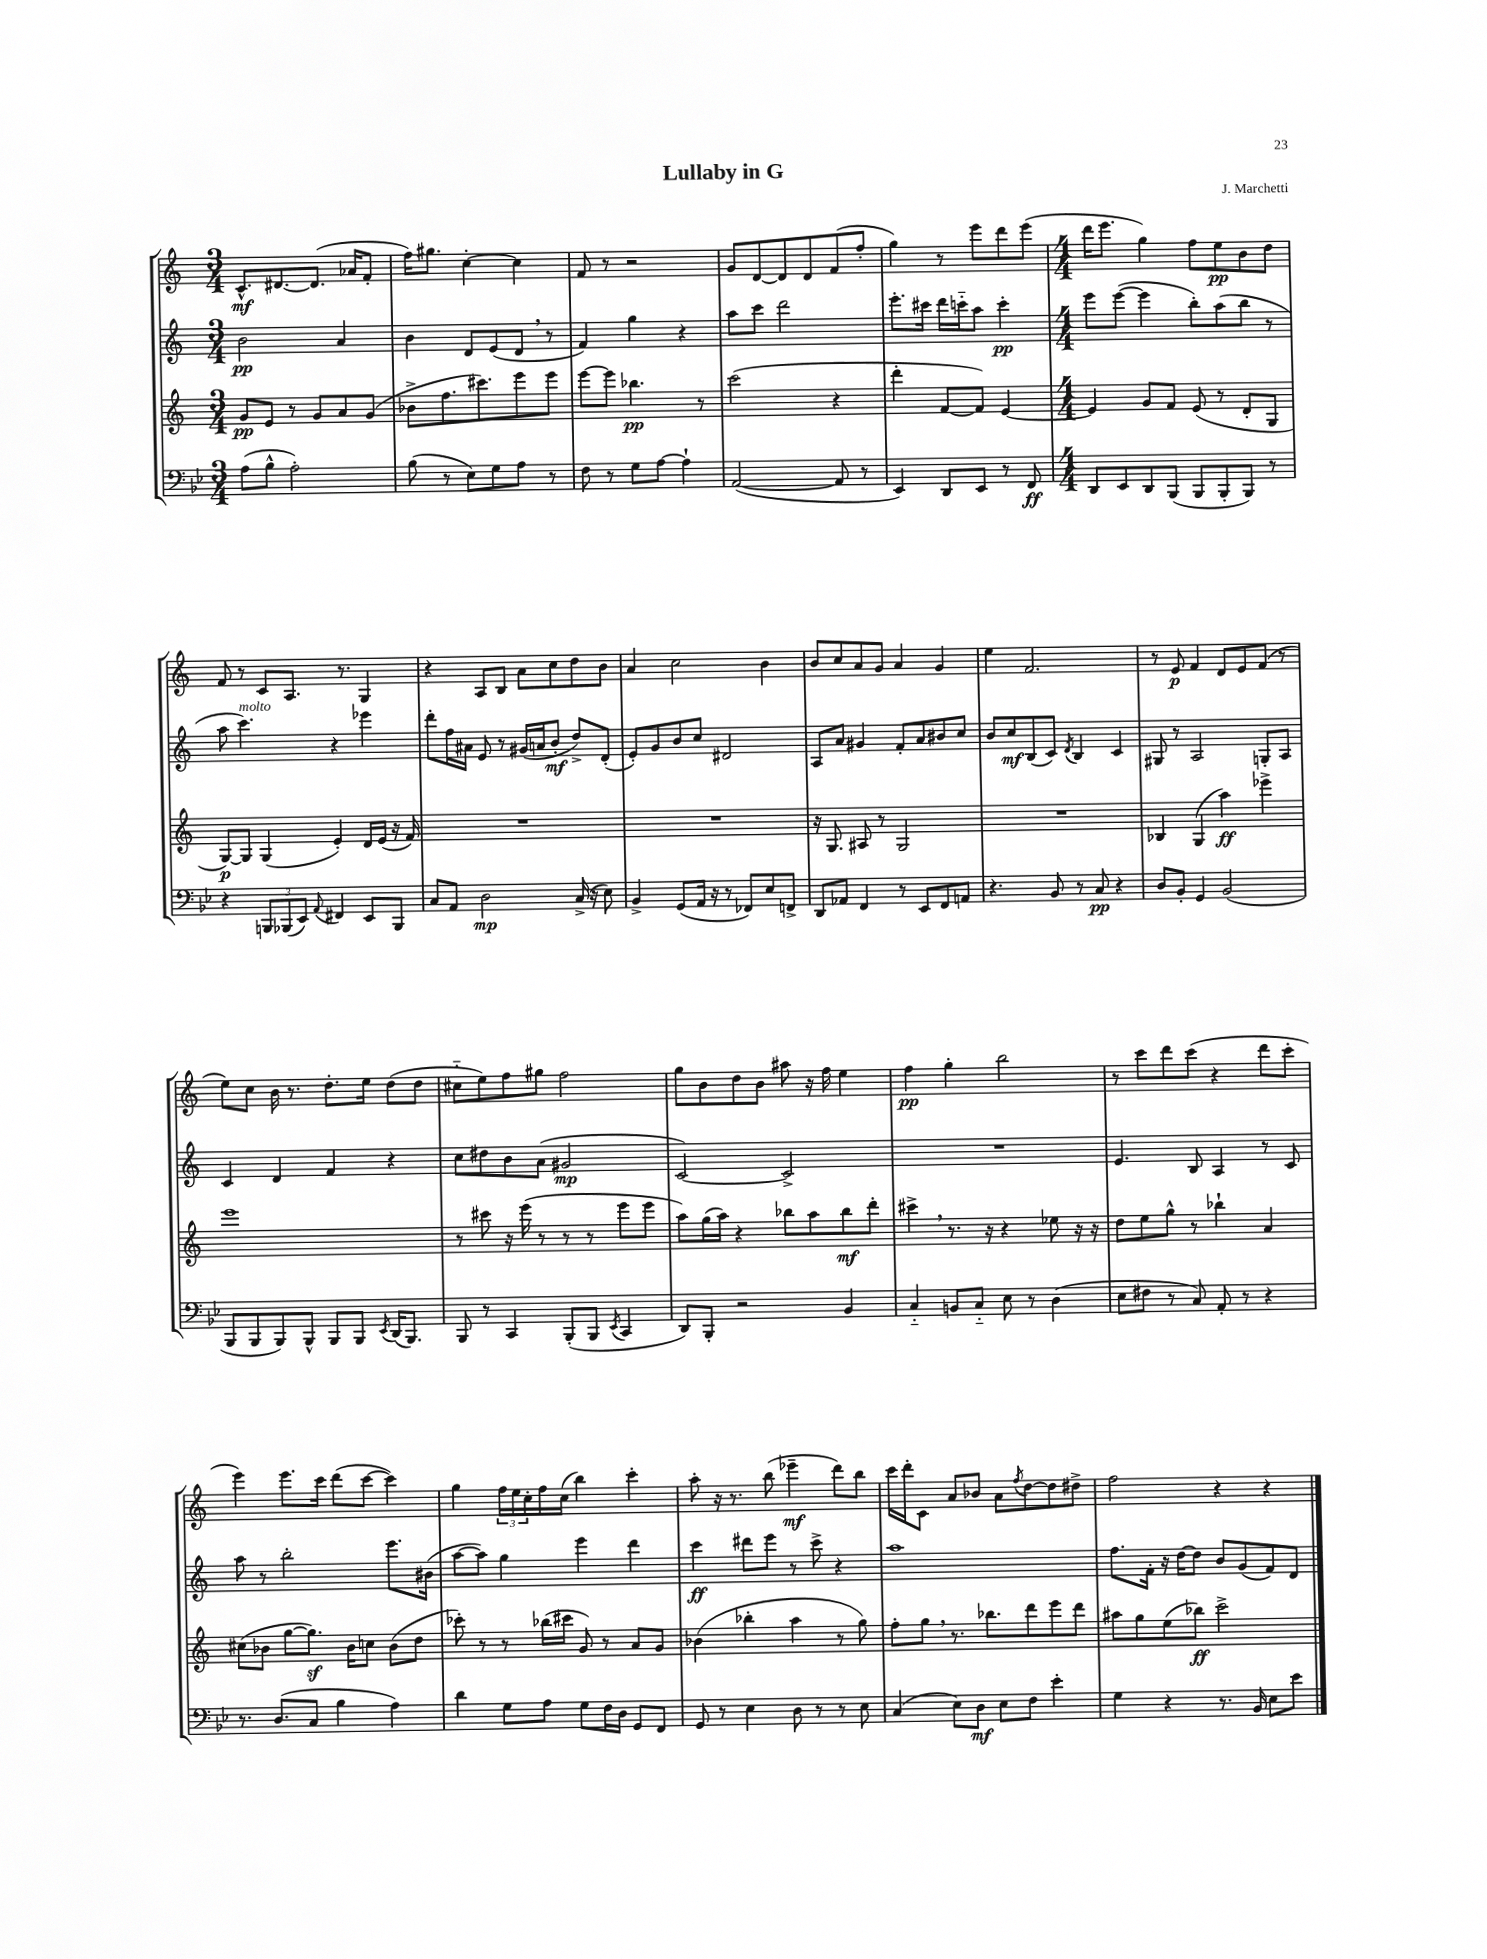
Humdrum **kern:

**kern	**kern	**kern	**kern
*staff4	*staff3	*staff2	*staff1
*clefF4	*clefG2	*clefG2	*clefG2
*k[b-e-]	*k[]	*k[]	*k[]
*M3/4	*M3/4	*M3/4	*M3/4
(8A\L	8g/L	2b\	8.c^^/L
8B-^^\J	8e/J	.	.
.	.	.	[8.d#/
2A'\)	8r	.	.
.	8g/L	.	(8.d#/]J
.	8a/	4a/	.
.	.	.	16a-/LK
.	(8g/J	.	8f'/J
=	=	=	=
(8B-\	8b-^\L	4b\	16ff\LK)
.	.	.	8.gg#\J
8r	8.ff\	.	.
8E-\L)	.	8d/L	[4cc'\
.	8.ccc#\)	.	.
8G\	.	(8e/	.
8A\J	8eee\	8d/J	4cc\]
8r	8eee\J	8r	.
=	=	=	=
8F\	[8eee\L	4f/)	8f/
8r	8eee\]J	.	8r
8G\L	4.bb-\	4gg\	2r
[8A\J	.	.	.
4A`\]	.	4r	.
.	8r	.	.
=	=	=	=
([2AA/	(2ccc\	8aa\L	8g/L
.	.	8ccc\J	[8d/
.	.	2ddd\	8d/]
.	.	.	8d/
8AA/]	4r	.	(8f/
8r	.	.	8ff'/J
=	=	=	=
4EE-/)	4ddd'\	8.eee'\L	4gg\)
.	.	16ccc#\Jk	.
8DD/L	[8f/L	16ddd\LL	8r
.	.	16ccc'~\J	.
8EE-/J	8f/]J)	8aa\J	8eee\L
8r	[4e/	4ccc'\	8ddd\
8FF/	.	.	(8eee\J
=	=	=	=
*M4/4	*M4/4	*M4/4	*M4/4
8DD/L	4e/]	8eee\L	16ddd\LK
.	.	.	8.eee\J
8EE-/	.	([8eee\J	.
8DD/	8g/L	4eee\]	4gg\)
(8BBB-/J	8f/J	.	.
8BBB-/L	(8e/	8bb'\L)	8ff\L
8BBB-'/	8r	(8aa\	8ee\
8BBB-/J)	8d'/L	8bb\J	8b\
8r	8G/J	8r	8dd\J
=	=	=	=
4r	[8G/L)	8aa\	8f/
.	8G/]J	4.ccc\)	8r
12BBB/L	(4G/	.	8c/L
(12BBB-/	.	.	.
.	.	.	8.A/J
12EE-/J)	.	.	.
8qqAA/	.	.	.
4FF#/	4e'/)	4r	.
.	.	.	8.r
8EE-/L	16d/LL	4eee-\	4G/
.	(16e/JJ	.	.
8BBB-/J	16r	.	.
.	16f/)	.	.
=	=	=	=
8C/L	1r	8ddd'\L	4r
8AA/J	.	16ff\L	.
.	.	16a#\JJ	.
2D\	.	8e/	8A/L
.	.	8r	8B/J
.	.	(16g#/LL	8a\L
.	.	16a/J	.
.	.	8b'/J	8cc\
(16C^/	.	8dd^/L)	8dd\
16r	.	.	.
8E-\)	.	(8d'/J	8b\J
=	=	=	=
4BB-^/	1r	8e'/L)	4a/
.	.	8g/	.
(8GG/L	.	8b/	2cc\
16AA/Jk	.	8cc/J	.
16r	.	.	.
8r	.	2d#/	.
8FF-/L)	.	.	.
8E-/	.	.	4b\
8FF^/J	.	.	.
=	=	=	=
8DD/L	16r	8A/L	8b/L
.	8.G/	.	.
8AA-/J	.	8a/J	8cc/
4FF/	8A#/	4g#/	8a/
.	8r	.	8g/J
8r	2G/	8f'/L	4a/
8EE-/L	.	8a/	.
8FF/	.	8b#/	4g/
8AA/J	.	8cc/J	.
=	=	=	=
4.r	1r	8b/L	4ee\
.	.	8cc/	.
.	.	(8B/	2.f/
8BB-/	.	8c/J)	.
.	.	8qd/	.
8r	.	4B/	.
8C/	.	.	.
4r	.	4c/	.
=	=	=	=
8D/L	4B-/	8G#/	8r
8BB-'/J	.	8r	8e/
4GG/	(4G/	2A/	4f/
(2BB-/	4aa\)	.	8d/L
.	.	.	8e/
.	4eee-^\	8G'/L	(8f/J
.	.	8A/J	8r
=	=	=	=
8BBB-/L	1eee	4c/	8ee\L)
8BBB-/	.	.	8cc\J
8BBB-/)	.	4d/	16b\
.	.	.	8.r
8BBB-^^/J	.	.	.
8BBB-/L	.	4f/	8.dd'\L
8BBB-/J	.	.	.
.	.	.	16ee\Jk
8qEE-/	.	.	.
(16DD/LK	.	4r	(8dd\L
8.BBB-/J)	.	.	.
.	.	.	8dd\J
=	=	=	=
8BBB-/	8r	8cc\L	8cc#'~\L
8r	8ccc#\	8dd#\	8ee\)
4CC/	16r	8b\	8ff\
.	(16eee\	.	.
.	8r	(8a\J	8gg#\J
(8BBB-'/L	8r	2g#/	2ff\
8BBB-/J	8r	.	.
8qEE-/	.	.	.
4CC/	8eee\L	.	.
.	8eee\J	.	.
=	=	=	=
8DD/L)	8aa\L)	[2c/)	8gg\L
8BBB-'/J	(16gg\L	.	8b\
.	16aa\JJ)	.	.
2r	4r	.	8dd\
.	.	.	8b\J
.	8bb-\L	2c^/]	8aa#\
.	8aa\	.	16r
.	.	.	16ff\
4BB-/	8bb-\	.	4ee\
.	8ddd'\J	.	.
=	=	=	=
4C'~/	4ccc#^\	1r	4ff\
8BB/L	8.r	.	4gg'\
8C'~/J	.	.	.
.	16r	.	.
8E-\	4r	.	2bb\
8r	.	.	.
(4D\	8ee-\	.	.
.	16r	.	.
.	16r	.	.
=	=	=	=
8E-\L	8dd\L	4.e/	8r
8F#\J	8ee\	.	8ccc\L
8r	8gg^^\J	.	8ddd\
8C/)	8r	8B/	(8ccc\J
8AA'/	4bb-`\	4A/	4r
8r	.	.	.
4r	4a/	8r	8ddd\L
.	.	8c/	8ccc'\J
=	=	=	=
8.r	(8cc#\L	8aa\	4eee\)
.	8b-\J	8r	.
(8.D/L	.	.	.
.	[8gg\L	2bb'\	8.eee\L
8C/J	8.gg\]J)	.	.
.	.	.	16ccc\Jk
4B-\	.	.	(8ddd\L
.	16b-\LK	.	.
.	8cc\J	.	[8ccc\J
4A\)	(8b-\L	8.eee\L	4ccc\])
.	8dd\J	.	.
.	.	(16b#\Jk	.
=	=	=	=
4d\	8ccc-'\)	[8aa\L	4gg\
.	8r	8aa\]J)	.
8G\L	8r	4gg\	24ff\LL
.	.	.	24ee\
.	.	.	24cc'\
8A\J	(16bb-\LL	.	16ff\
.	16ccc#\JJ	.	(16cc\JJ
8G\L	8g/)	4eee\	4bb\)
16F\L	8r	.	.
16D\JJ	.	.	.
8GG/L	8a/L	4ddd\	4ccc'\
8FF/J	8g/J	.	.
=	=	=	=
8GG/	(4b-\	4ccc\	8aa'\
8r	.	.	16r
.	.	.	8.r
4E-\	4bb-'\	8ddd#\L	.
.	.	8eee\J	(8bb\
8D\	4aa\	8r	4eee-~\
8r	.	8ccc^\	.
8r	8r	4r	8ddd\L)
8E-\	8gg\)	.	8bb\J
=	=	=	=
(4C/	8ff'\L	1aa	16ccc\LL
.	.	.	16ddd'\J
.	8gg\J	.	8c\J
8E-\L)	8.r	.	8a/L
8D\J	.	.	8b-/J
.	8.bb-\L	.	.
8E-\L	.	.	8a\L
.	.	.	8qff/
8F\J	8ddd\	.	[8dd\
4e-'\	8eee\	.	8dd\]
.	8ddd\J	.	8dd#^\J
=	=	=	=
4G\	8aa#\L	8.ff\L	2ff\
.	8gg\	.	.
.	.	16f'\Jk	.
4r	(8ee\	16r	.
.	.	[16dd\LK	.
.	8bb-\J)	8dd\]J	.
8.r	2ccc^\	8b/L	4r
.	.	(8g/	.
16BB-/	.	.	.
8E-\L	.	8f/)	4r
8e-\J	.	8d/J	.
==	==	==	==
*-	*-	*-	*-
